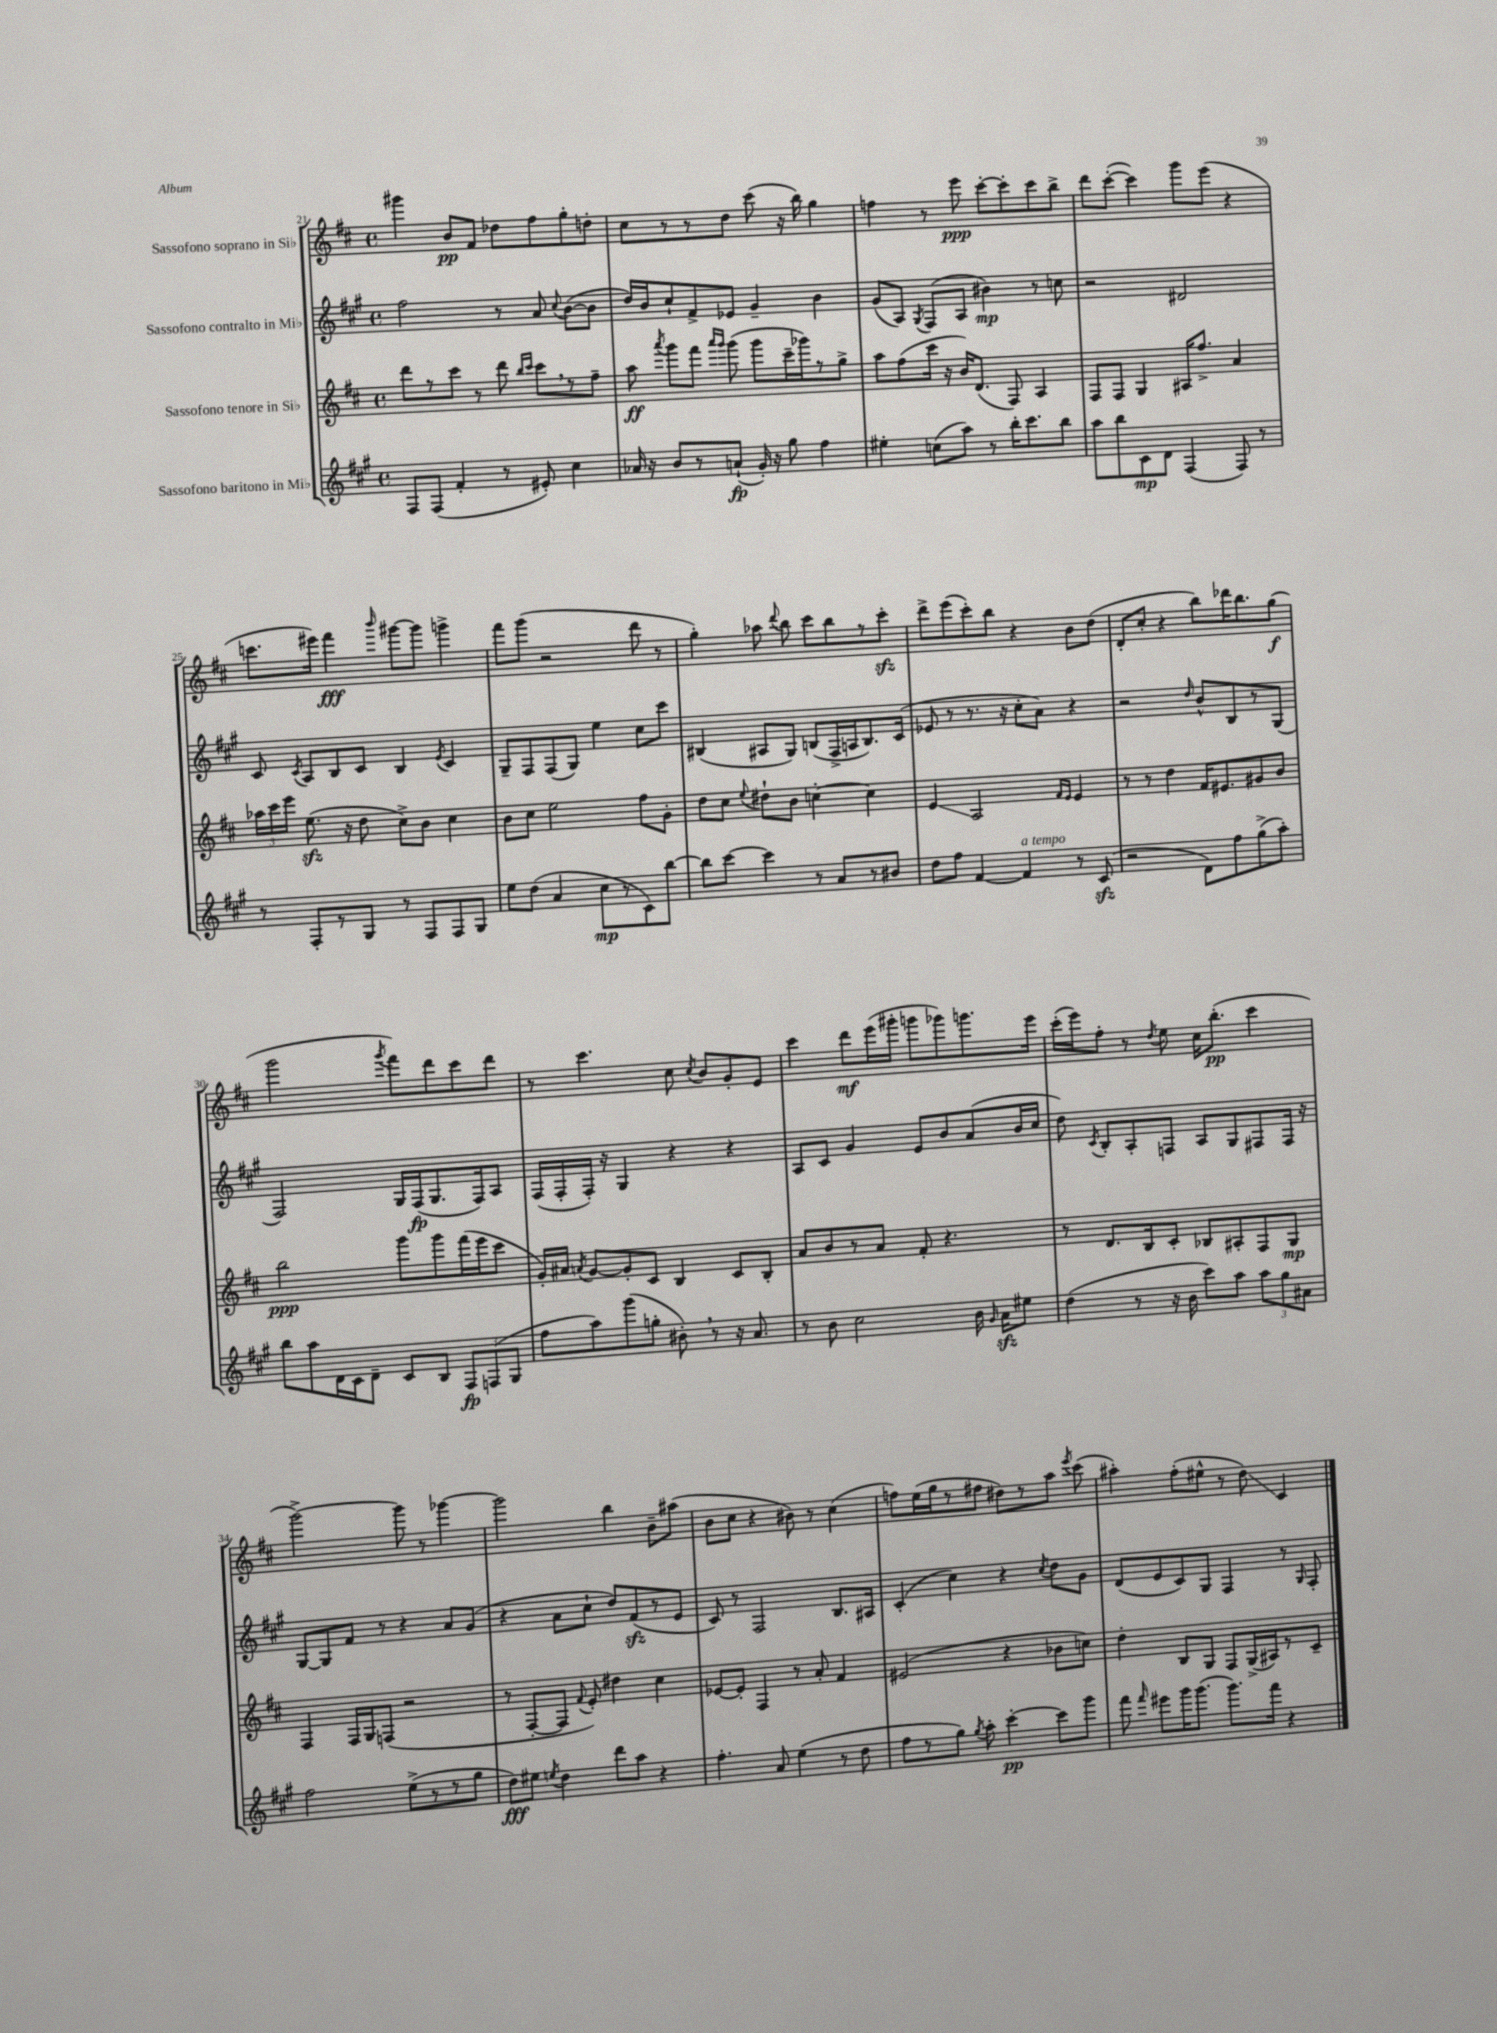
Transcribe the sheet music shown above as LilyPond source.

<<
\new StaffGroup <<
\new Staff = "s0" \with { instrumentName = "Sassofono soprano in Sib" } {
    \clef treble \key d \major \defaultTimeSignature \time 4/4
    \autoBeamOff gis'''4 b'8[\pp fis'8] des''8[ fis''8 g''8-. d''8]-. |
    cis''8[ r8 r8 d''8] cis'''8( r16 b''16) g''4 |
    f''4 r8 e'''8\ppp cis'''8[~-. cis'''8-. cis'''8 b''8]-> |
    d'''8[ cis'''8]~-.( cis'''4) g'''8[ e'''8]( r4 |
    c'''8.[ eis'''16]) fis'''4\fff \grace { b'''16 } gis'''8[~ gis'''8] g'''4-> |
    fis'''8[ g'''8]( r2 d'''8 r8 |
    g''4-.) aes''8 \appoggiatura { d'''8 } b''8 cis'''8[ b''8 r8 cis'''8]-.\sfz |
    d'''8[-> e'''8( cis'''8-.) b''8] r4 b'8[ d''8]( |
    d'8[-. cis''8]-. r4 b''8[) des'''16 b''8. g''8]\f( |
    g'''2 \acciaccatura { g'''8 } fis'''8[) d'''8 cis'''8 d'''8] |
    r8 cis'''4. cis''8 \acciaccatura { cis''8 } b'8[ g'8-. e'8] |
    cis'''4 d'''8[\mf e'''16( gis'''16]-. g'''8[ ges'''8) g'''8. e'''16] |
    cis'''16[-.( e'''16) fis''8]-. r8 \acciaccatura { d''8 } e''8 cis''16[ b''8.]-.\pp( cis'''4 |
    g'''2~->) g'''8 r8 ges'''4~ |
    ges'''2 b''4 b'8[-- ais''8]( |
    b'8[ cis''8] r4 bis'8) r8 cis''4( |
    f''8[) e''16( g''16 r8 fis''8] dis''8[) r8 a''8] \acciaccatura { e'''8 } cis'''8( |
    ais''4-.) fis''8[-.( eis''8]-^ r8 d''8\glissando) cis'4 \bar "|." |
}
\new Staff = "s1" \with { instrumentName = "Sassofono contralto in Mib" } {
    \clef treble \key a \major \defaultTimeSignature \time 4/4
    \autoBeamOff fis''2 r8 a'8 \appoggiatura { cis''8 } b'8[~( b'8] |
    d''16[) b'16 cis''8-! fis'8-> ees'8] gis'4-- b'4 |
    gis'8[( a8]) \acciaccatura { gis8 } fis8[( a8] bis'4\mp) r8 c''8 |
    r2 dis'2 |
    cis'8 \acciaccatura { cis'8 } a8[ b8 cis'8] b4 \acciaccatura { e'8 } cis'4 |
    gis8[-- fis8 fis8( gis8]) e''4 cis''8[ cis'''8] |
    bis4( ais8[ gis8]) b8[( fis16-> a16 b8.) cis'16]( |
    ees'8 r8 r8. r16 cis''8[-. a'8]) r4 |
    r2 \grace { d''16 } b'8[-^ b8 r8 gis8]( |
    fis2) gis16[ fis16\fp( gis8. fis16) a8] |
    fis16[( fis16-. fis16]-.) r16 gis4 r4 r4 |
    a8[ cis'8] gis'4 e'8[ b'8 a'8( b'16 cis''16] |
    d''8) \acciaccatura { cis'8 } b8[-. a8-. f8] a8[ gis8 fis8 fis16] r16 |
    gis8[~ gis8 fis'8] r8 r4 a'8[ gis'8]( |
    r4 a'8[ cis''8]-! d''8[) fis'8\sfz( r8 e'8] |
    cis'8) r8 fis2 b8.[ ais16] |
    cis'4-.( cis''4) r4 \acciaccatura { cis''8 } d''8[ gis'8] |
    d'8[( e'8 cis'8) gis8] fis4 r8 \grace { gis16 } fis8-. \bar "|." |
}
\new Staff = "s2" \with { instrumentName = "Sassofono tenore in Sib" } {
    \clef treble \key d \major \defaultTimeSignature \time 4/4
    \autoBeamOff d'''8[ r8 cis'''8] r8 d'''8 \grace { b''16[ cis'''16] } cis'''8[ \breathe r8 fis''8]-- |
    a''8\ff \acciaccatura { a'''8 } g'''8[ fis'''8] \grace { a'''16[ g'''16] } g'''8( g'''8[ cis'''16-- ges'''16) r8 g''8]-> |
    a''8[ fis''8( cis'''16] r16 b'16[) d'8.]( fis8) a4 |
    fis8[ fis8] g4 ais16[ fis''8.]-> a'4 |
    \tuplet 3/2 { aes''16[ cis'''16 e'''16] } e''8.\sfz( r16 d''8 cis''8[->) b'8] cis''4 |
    b'8[ cis''8] e''2 fis''8[ g'8]-. |
    d''8[ cis''8] \appoggiatura { e''8 } dis''8[-! b'8] c''4~-. c''4 |
    e'4\glissando a2 \grace { fis'16[ e'16] } e'4 |
    r8 r8 d''4 fis'16[ eis'8. gis'8 b'8] |
    b''2\ppp g'''8[ g'''8 fis'''16( e'''16 cis'''8] |
    g'16[-.) ais'16] \acciaccatura { a'8 } g'8[~ g'8-. cis'8] b4 cis'8[ b8]-. |
    a'8[ b'8 r8 a'8] fis'8-. r4. |
    r8 d'8.[ b16 cis'8]-. bes8[ ais8-. fis8 g8]\mp |
    fis4 fis16[ g16 f8]( r2 |
    r8 fis8[~-. fis8] \appoggiatura { fis'8 } e'8-.) dis''4 cis''4 |
    ees'8[~ ees'8]-. fis4 r8 a'8-. fis'4 |
    eis'2( r4 bes'8[ c''8]) |
    d''4-. b8[ g8] fis8[ g16->( ais16) r8 cis'8]-- \bar "|." |
}
\new Staff = "s3" \with { instrumentName = "Sassofono baritono in Mib" } {
    \clef treble \key a \major \defaultTimeSignature \time 4/4
    \autoBeamOff fis8[ fis8]( fis'4-. r8 eis'8-.) cis''4 |
    aes'16 r16 b'8[ r8 a'8]-!\fp( gis'16-.) r16 gis''8 fis''4 |
    eis''4-. c''8[( a''8]) r8 b''16[-. cis'''8. b''8] |
    a''8[ b''8 cis'8\mp d'8] fis4( fis8) r8 |
    r8 fis8[-. r8 gis8] r8 fis8[ fis8 gis8] |
    e''8[ d''8]( a'4 cis''8[\mp r8 cis'8) b''8]~ |
    b''8[ cis'''8]~ cis'''4 r8 a'8[ r8 bis'8] |
    d''8[ fis''8] fis'4~ fis'4^\markup { \italic "a tempo" } r8 cis'8\sfz( |
    r2 d'8[) fis''8 gis''8->( a''8]-.) |
    b''8[ a''8 d'16 cis'16 d'8]-- cis'8[ b8] \tuplet 3/2 { fis8[\fp f8( gis8] } |
    fis''8[ a''8) gis'''8( g''8]-. bis'8-.) \breathe r8 r16 a'8. |
    r8 b'8 cis''2 b'16 \grace { gis'16 } a'16[\sfz eis''8] |
    d''4( r8 r16 b'16 cis'''8[) a''8] \tuplet 3/2 { a''8[ gis''8 ais'8] } |
    fis''2 e''8[->( r8 r8 gis''8] |
    d''8[\fff) eis''8] \acciaccatura { e''8 } d''4 d'''8[ a''8] r4 |
    fis''4.-. a'8 e''4( r8 d''8 |
    fis''8[ r8 gis''8]) \acciaccatura { gis''8 } a''8-. cis'''4~-.\pp cis'''8[ gis'''8] |
    fis'''8 \grace { fis'''16 } eis'''8[ gis'''16 gis'''8.]( gis'''8.[) fis'''16] r4 \bar "|." |
}
>>
>>
\layout { \context { \Score currentBarNumber = #21 } }
